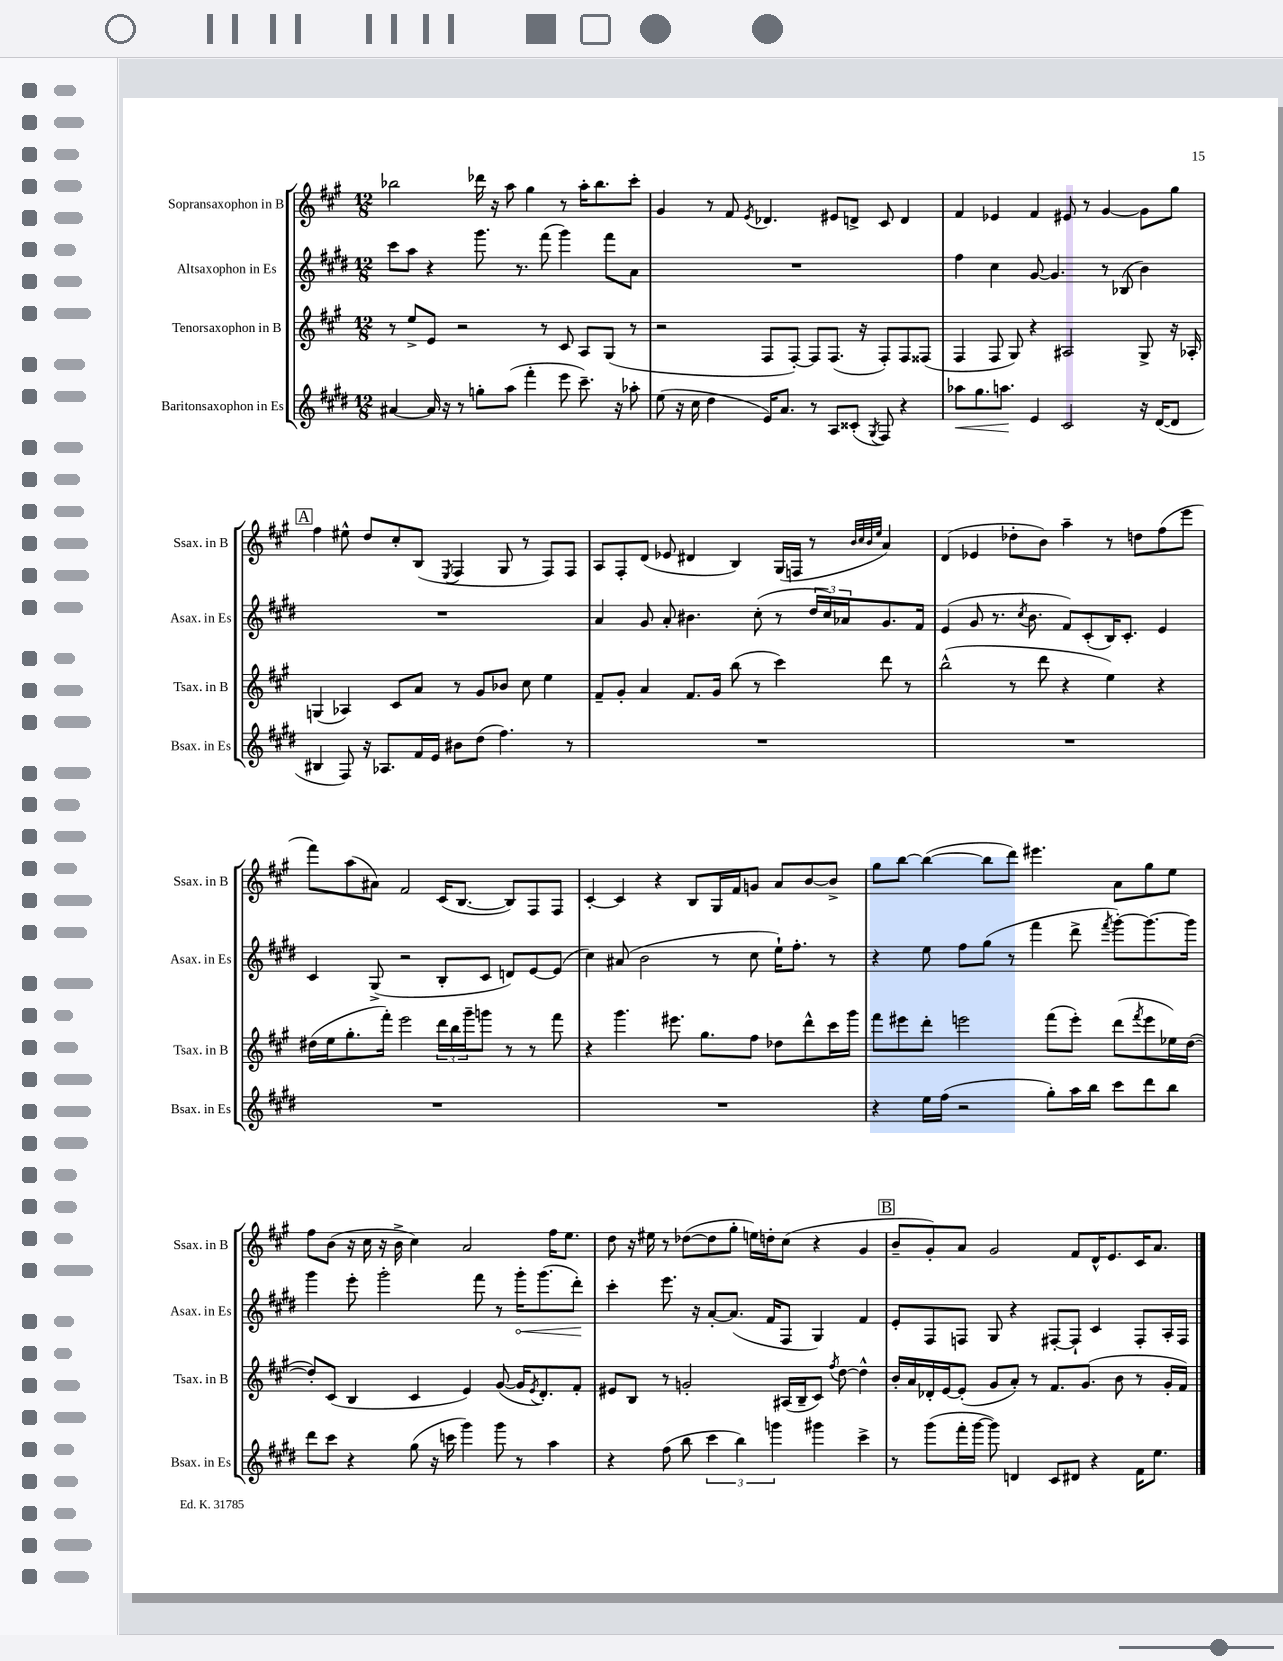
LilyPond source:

<<
\new StaffGroup <<
\new Staff = "s0" \with { instrumentName = "Sopransaxophon in B" shortInstrumentName = "Ssax. in B" } {
    \clef treble \key a \major \numericTimeSignature \time 12/8
    bes''2 des'''16 r16 a''8 gis''4 r8 a''16-. bes''8. cis'''8-. |
    gis'4 r8 fis'8 \acciaccatura { e'8 } des'4. eis'8 d'8-> cis'8 d'4 |
    fis'4 ees'4 fis'4 eis'8 r8 gis'4~ gis'8 gis''8 |
    \mark \markup { \box "A" } fis''4 eis''8-^ d''8 cis''8-. b8( \acciaccatura { e8 } fis4 gis8 r8 fis8) fis8 |
    a8 fis8-. d'8( ees'8 dis'4 b4) gis16( f16 r8 \grace { b'32 cis''32 b'32 e''32 } a'4) |
    d'4( ees'4 des''8-. b'8) a''4-- r8 d''8 fis''8( e'''8 |
    fis'''8) a''8( ais'8) fis'2 cis'16( b8.~ b8) fis8 fis8 |
    cis'4~-. cis'4 r4 b8 gis16 fis'16 g'8 a'8 b'8~ b'8-> |
    gis''8 b''8~ b''4~( b''8 d'''8) eis'''4. a'8 gis''8 e''8 |
    fis''8 b'8( r16 cis''16 r16 b'16-> cis''4) a'2 fis''16 e''8. |
    d''8 r16 eis''16 r8 des''8~( des''8 gis''8-. e''16) d''16-. cis''8( r4 gis'4 |
    \mark \markup { \box "B" } b'8-- gis'8-.) a'8 gis'2 fis'8 d'16-^ e'8. cis'16 a'8. \bar "|." |
}
\new Staff = "s1" \with { instrumentName = "Altsaxophon in Es" shortInstrumentName = "Asax. in Es" } {
    \clef treble \key e \major \numericTimeSignature \time 12/8
    cis'''8 a''8 r4 gis'''8. r8. fis'''8( gis'''4) fis'''8 a'8 |
    R1. |
    fis''4 cis''4 gis'8~ gis'4. r8 bes8( b'4) |
    \mark \markup { \box "A" } R1. |
    a'4 gis'8 a'8-. bis'4. cis''8-.( r8 \tuplet 3/2 { dis''16 cis''16) aes'16 } gis'8. fis'16 |
    e'4( gis'8 r8. \acciaccatura { cis''8 } b'8. fis'8) cis'8-.( b16) cis'8.-. e'4 |
    cis'4 gis8->( r2 b8-. cis'8 d'8) e'8~ e'8( |
    cis''4) ais'8( b'2 r8 cis''8 e''16-!) fis''8.-. r8 |
    r4 e''8 fis''8 gis''8( r8 fis'''4 dis'''8-> \acciaccatura { fis'''8 } gis'''8~-.) gis'''8.~ gis'''16 |
    gis'''4 e'''8-. gis'''2-. fis'''8 r8 \once \override Hairpin.circled-tip = ##t gis'''16-.\< gis'''8.( dis'''8-.\!) |
    cis'''4-. e'''8. r16 a'8~-. a'8.( fis'16 fis8 gis4) fis'4 |
    \mark \markup { \box "B" } e'8-. fis8 f8 gis8 r4 fis8~-. fis8-! cis'4 fis8-. a16-. fis16 \bar "|." |
}
\new Staff = "s2" \with { instrumentName = "Tenorsaxophon in B" shortInstrumentName = "Tsax. in B" } {
    \clef treble \key a \major \numericTimeSignature \time 12/8
    r8 e''8-> e'8 r2 r8 cis'8 a8 gis8( r8 |
    r2 fis8 fis8~-.) fis8 fis8.( r16 fis8-.) fis8 fisis8( |
    fis4 fis8 gis8) r4 ais2 gis8-> r16 aes16-. |
    \mark \markup { \box "A" } g4( aes4) cis'8 a'8 r8 gis'8 bes'8 cis''8 e''4 |
    fis'8-- gis'8-. a'4 fis'8. gis'16 b''8( r8 cis'''4) d'''8 r8 |
    b''2-^( r8 d'''8 r4 e''4) r4 |
    dis''16( e''16 gis''8.-. fis'''16-.) e'''2 \tuplet 3/2 { d'''16 b''16 gis'''16-- } g'''8 r8 r8 fis'''8 |
    r4 gis'''4. eis'''8. gis''8. fis''8 des''8 d'''8-^ cis'''16 gis'''16 |
    fis'''8 eis'''8 d'''8-. e'''2 fis'''8( e'''8-.) d'''8( \acciaccatura { fis'''8 } e'''8 ees''16) d''16~( |
    d''8-.) cis'8( b4 cis'4 e'4) gis'8~( gis'16 \acciaccatura { e'8 } d'8.-.) fis'8-. |
    eis'8 b8 r8 g'2-. ais16( b16-- cis'8) \acciaccatura { fis''8 } d''8~ d''4-^ |
    \mark \markup { \box "B" } b'16-. a'16 des'16-. e'16~ e'8-.( gis'8 a'8-.) r8 fis'8. gis'8.( b'8 r8 gis'16-. fis'16) \bar "|." |
}
\new Staff = "s3" \with { instrumentName = "Baritonsaxophon in Es" shortInstrumentName = "Bsax. in Es" } {
    \clef treble \key e \major \numericTimeSignature \time 12/8
    ais'4~ ais'16 r16 r8 g''8-. a''8( fis'''4-. e'''8 cis'''8.--) r16 aes''8-. |
    e''8( r16 cis''16 dis''4 e'16) a'8. r8 a8 cisis'8-.( \acciaccatura { gis8 } fis8) r4 |
    aes''8\< gis''8. a''8.\! e'4 cis'2 r16 dis'16~( dis'8 |
    \mark \markup { \box "A" } bis4 fis8) r16 aes8. fis'16 e'16 bis'8 dis''8( fis''4.) r8 |
    R1. |
    R1. |
    R1. |
    R1. |
    r4 e''16 fis''16( r2 gis''8-.) a''16 b''16 cis'''8 dis'''8 b''8 |
    dis'''8 cis'''8 r4 gis''8( r16 c'''16 gis'''4) gis'''8 r8 a''4 |
    r4 fis''8( b''8 \tuplet 3/2 { cis'''4 b''4) g'''4 } gis'''4 cis'''4-> |
    \mark \markup { \box "B" } r8 gis'''8( fis'''16-. gis'''16~ gis'''8) d'4 cis'8 dis'8 r4 fis'16 e''8. \bar "|." |
}
>>
>>
\layout { \context { \Score \remove "Bar_number_engraver" } }
